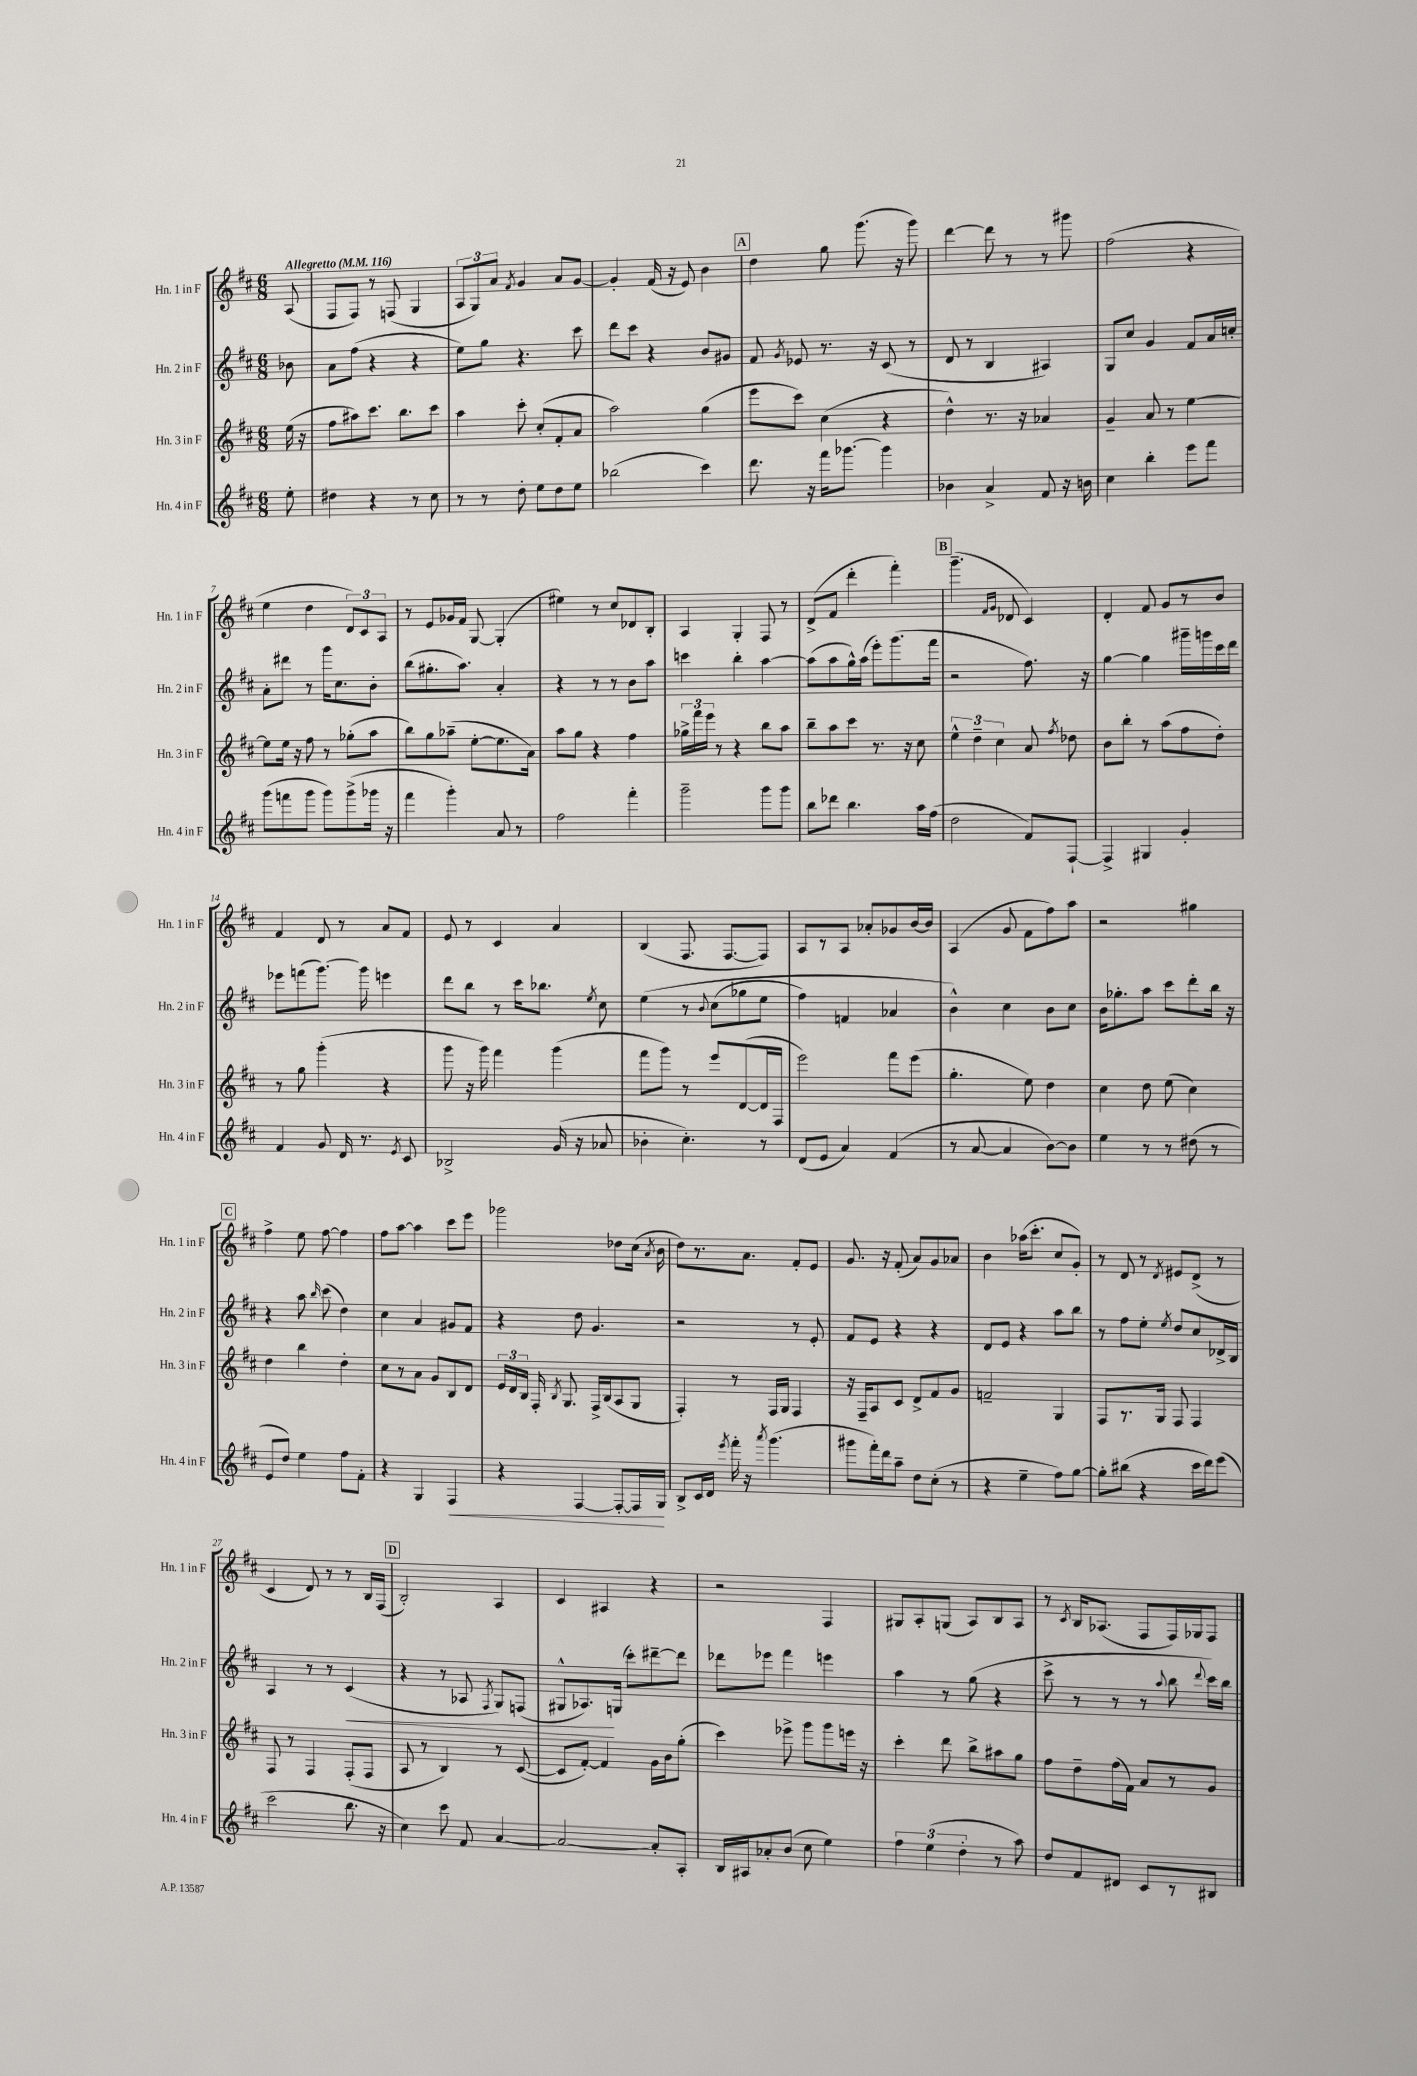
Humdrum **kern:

**kern	**dynam	**kern	**kern	**dynam	**kern
*part4	*part4	*part3	*part2	*part2	*part1
*staff4	*staff4	*staff3	*staff2	*staff2	*staff1
*I"Hn. 4 in F	*	*I"Hn. 3 in F	*I"Hn. 2 in F	*	*I"Hn. 1 in F
*I'Hn. 4 in F	*	*I'Hn. 3 in F	*I'Hn. 2 in F	*	*I'Hn. 1 in F
*clefG2	*	*clefG2	*clefG2	*	*clefG2
*k[f#c#]	*	*k[f#c#]	*k[f#c#]	*	*k[f#c#]
*M6/8	*	*M6/8	*M6/8	*	*M6/8
*MM116	*	*MM116	*MM116	*	*MM116
=	=	=	=	=	=
!	!	!	!	!	!LO:TX:a:B:t=Allegretto
8ee'\	.	(16ee\	8b-X\	.	(8A/
.	.	16r	.	.	.
=1	=1	=1	=1	=1	=1
4dd#X\	.	8ff#\L	8a\L	.	8F#/L
.	.	8aa#X\)	(8ff#\J	.	8F#/J)
4r	.	8.ccc#\J	4r	.	8r
.	.	.	.	.	(8Fn/
.	.	8.bb\L	.	.	.
8r	.	.	4r	.	4G/
8cc#\	.	8ccc#\J	.	.	.
=2	=2	=2	=2	=2	=2
8r	.	4aa\	8ee\L)	.	12A/L
.	.	.	.	.	12G/)
8r	.	.	8gg\J	.	.
.	.	.	.	.	12a/J
.	.	.	.	.	8qf#/
8dd'\	.	8ccc#'\	4.r	.	4g/
8ee\L	.	(8cc#'/L	.	.	.
8dd\	.	8f#'/	.	.	8a/L
8ee\J	.	8a/J	8ccc#\	.	[8g/J
=3	=3	=3	=3	=3	=3
(2bb-X\	.	2aa\)	8ddd\L	.	4g'/]
.	.	.	8ccc#\J	.	.
.	.	.	4r	.	(16f#/
.	.	.	.	.	16r
.	.	.	.	.	8e/)
4ccc#\)	.	(4gg\	8b/L	.	4b\
.	.	.	8g#X/J	.	.
!!LO:REH:place=s1:t=A
=4	=4	=4	=4	=4	=4
8.ddd\	.	8eee\L	8f#/	.	4dd\
.	.	.	8qg/	.	.
.	.	8ccc#\J)	8e-X/	.	.
16r	.	.	.	.	.
16fff#\KL	.	(4cc#\	8.r	.	8gg\
[8.ggg-X\J	.	.	.	.	.
.	.	.	.	.	(8.ggg\
.	.	.	16r	.	.
4ggg-\]	.	4r	(8c#/	.	.
.	.	.	.	.	16r
.	.	.	8r	.	8ggg\)
=5	=5	=5	=5	=5	=5
4b-X\	.	4dd^^\)	8d/	.	[4ddd\
.	.	.	8r	.	.
4a^/	.	8.r	4B/	.	8ddd\]
.	.	.	.	.	8r
.	.	16r	.	.	.
8f#/	.	4a-X/	4A#X/)	.	8r
16r	.	.	.	.	8ggg#X\
16bn\	.	.	.	.	.
=6	=6	=6	=6	=6	=6
4cc#\	.	4g~/	8G/L	.	(2ff#\
.	.	.	8cc#/J	.	.
4bb'\	.	8a/	4g/	.	.
.	.	8r	.	.	.
8eee\L	.	[4ee\	8f#/L	.	4r
8fff#\J	.	.	16a/L	.	.
.	.	.	16ccn'/JJ	.	.
!!LO:LB:g=z
=7	=7	=7	=7	=7	=7
(8ggg\L	.	8ee\L]	8a'\L	.	4ee\
8fffn\	.	16ee\Jk	8ddd#X\J	.	.
.	.	16r	.	.	.
8ggg\J	.	8ff#\	8r	.	4dd\
8ggg\L)	.	8r	16ggg\KL	.	.
.	.	.	8.cc#\	.	.
(8ggg^\	.	(8gg-X'\L	.	.	12d/L)
.	.	.	.	.	12c#/
16ggg-X\Jk	.	8aa\J	8b'\J	.	.
.	.	.	.	.	12A/J
16r	.	.	.	.	.
=8	=8	=8	=8	=8	=8
4fff#\	.	8bb\L)	(8bb\L	.	8r
.	.	8gg\	8.gg#X'\	.	8e/L
4ggg'\)	.	(8aa-X~\J	.	.	16g-X/L
.	.	.	8.aa\J)	.	16f#/JJ
.	.	[8ee'\L	.	.	[8G/
8a/	.	8.ee\]	4a'/	.	(4G'/]
8r	.	.	.	.	.
.	.	16a\Jk)	.	.	.
=9	=9	=9	=9	=9	=9
2ff#\	.	8aa\L	4r	.	4ee#X\)
.	.	8gg\J	.	.	.
.	.	4r	8r	.	8r
.	.	.	8r	.	8cc#/L
4fff#'\	.	4ff#\	8b\L	.	8d-X/
.	.	.	8aa\J	.	8B'/J
=10	=10	=10	=10	=10	=10
2ggg~\	.	24gg-X^\LL	4cccn\	.	4A/
.	.	24fff#\	.	.	.
.	.	24eee\JJ	.	.	.
.	.	8r	.	.	.
.	.	4r	4bb'\	.	4G'/
8ggg\L	.	8bb\L	[4aa\	.	8F#/
8ggg\J	.	8aa\J	.	.	8r
=11	=11	=11	=11	=11	=11
8bb\L	.	8bb~\L	(8aa\L]	.	(8d^/L
8ddd-X\J	.	8aa\	8aa\	.	8f#/J
4.bb\	.	8ccc#\J	16gg^^\L)	.	4ddd'\
.	.	.	(16aa\JJ	.	.
.	.	8.r	8eee'\L)	.	.
.	.	.	(8.ggg\	.	4fff#'\)
.	.	16r	.	.	.
16aa\LL	.	8cc#\	.	.	.
(16ff#\JJ	.	.	16fff#\Jk	.	.
!!LO:REH:place=s1:t=B
=12	=12	=12	=12	=12	=12
2dd\	.	6ee^^\	2r	.	(4.ggg~\
.	.	6dd~\	.	.	.
.	.	6cc#\	.	.	.
.	.	.	.	.	16qqf#/LL
.	.	.	.	.	16qqg/JJ
.	.	.	.	.	8d-X/
8f#/L)	.	8a/	8.ff#\)	.	4c#/)
.	.	8qff#/	.	.	.
[8F#`/J	.	8dd-X\	.	.	.
.	.	.	16r	.	.
=13	=13	=13	=13	=13	=13
4F#^/]	.	8b\L	[4gg\	.	4d'/
.	.	8bb'\J	.	.	.
4G#X/	.	8r	4gg\]	.	8f#/
.	.	(8aa\L	.	.	8g/L
4g'/	.	8ff#\	16ggg#X~\LL	.	8r
.	.	.	16gggn\	.	.
.	.	8dd'\J)	16ccc#\	.	8b/J
.	.	.	16ddd\JJ	.	.
!!LO:LB:g=z
=14	=14	=14	=14	=14	=14
4f#/	.	8r	8eee-X\L	.	4f#/
.	.	8gg\	(8fffn\	.	.
8g/	.	(4ggg'\	[8.ggg\J)	.	8d/
16d/	.	.	.	.	8r
8.r	.	.	16ggg\]	.	.
.	.	4r	4eeen\	.	8a/L
8qe/	.	.	.	.	.
8c#/	.	.	.	.	8f#/J
=15	=15	=15	=15	=15	=15
2B-X^/	.	8ggg\	8ddd\L	.	8e/
.	.	16r	8bb\J	.	8r
.	.	16ggg\)	.	.	.
.	.	4fff#\	8r	.	4c#/
.	.	.	16ccc#\KL	.	.
.	.	.	8.bb-X\J	.	.
(16g/	.	(4ggg\	.	.	4a/
16r	.	.	.	.	.
.	.	.	8qee/	.	.
8a-X/	.	.	8cc#\	.	.
=16	=16	=16	=16	=16	=16
4b-X'\	.	8fff#\L	(4ee\	.	(4B/
.	.	8ggg\J)	.	.	.
4.cc#'\)	.	8r	8r	.	8.F#/
.	.	.	8qqb/	.	.
.	.	8eee/L	(8cc#\L	.	.
.	.	.	.	.	[8.F#/L
.	.	([8d/	8gg-X\	.	.
8r	.	16d/L]	8ee\J	.	8F#/J])
.	.	16F#/JJ	.	.	.
=17	=17	=17	=17	=17	=17
(8d/L	.	2eee\)	4ff#\)	.	8A/L
8e/J	.	.	.	.	8r
4a/)	.	.	4fn/	.	8A/J
.	.	.	.	.	8a-X'/L
(4f#/	.	8fff#\L	4a-X/	.	8g-X/
.	.	(8eee\J	.	.	[16b/L
.	.	.	.	.	16b/JJ]
=18	=18	=18	=18	=18	=18
8r	.	4.gg'\	4b^^\)	.	(4A/
[8a/	.	.	.	.	.
4a/]	.	.	4cc#\	.	8g/
.	.	8ee\)	.	.	8f#\L
[8b\L)	.	4dd\	8b\L	.	8ff#\)
8b\J]	.	.	8cc#\J	.	8aa\J
=19	=19	=19	=19	=19	=19
4ee\	.	4cc#\	16b\KL	.	2r
.	.	.	8.gg-X'\	.	.
8r	.	8dd\	8aa\J	.	.
8r	.	(8ee\	8ccc#\L	.	.
(8dd#X\	.	4cc#\)	8ddd'\	.	4gg#X\
8r	.	.	16bb\Jk	.	.
.	.	.	16r	.	.
!!LO:LB:g=z
!!LO:REH:place=s1:t=C
=20	=20	=20	=20	=20	=20
8e/L	.	4dd\	4r	.	4ff#^\
8dd/J)	.	.	.	.	.
4ee\	.	4bb\	8aa\	.	8ee\
.	.	.	16qqbb/	.	.
.	.	.	(8ccc#\	.	[8ff#\
8ff#\L	.	4dd'\	4dd\)	.	4ff#\]
8f#'\J	.	.	.	.	.
=21	=21	=21	=21	=21	=21
4r	.	8cc#\L	4cc#\	.	8ff#\L
.	.	8r	.	.	[8aa\J
4G/	.	8a\J	4a/	.	4aa\]
.	.	8g/L	.	.	.
!	!LO:HP:b	!	!	!	!
4F#/	<	8B/	8g#X/L	.	8ccc#\L
.	.	8d/J	8f#/J	.	8eee\J
=22	=22	=22	=22	=22	=22
4r	.	24e/LL	4r	.	2ggg-X\
.	.	24d/	.	.	.
.	.	24B/JJ	.	.	.
.	.	16F#'/	.	.	.
.	.	8qB/	.	.	.
.	.	8.G/	.	.	.
[4F#/	.	.	8dd\	.	.
.	.	16F#^/LL	4.g/	.	.
.	.	(16B/J	.	.	.
8F#'/L_	.	8A/	.	.	8dd-X\L
16F#/L]	.	8G/J	.	.	(16cc#\Jk
.	.	.	.	.	8qa/
16G/JJ	.	.	.	.	16b\
.	[	.	.	.	.
=23	=23	=23	=23	=23	=23
8B^/L	.	4F#'/)	2r	.	8dd\L)
16c#/L	.	.	.	.	8.r
16d/JJ	.	.	.	.	.
8qeee/	.	.	.	.	.
16fff#'\	.	8r	.	.	.
16r	.	.	.	.	8.a\J
8qaaa/	.	.	.	.	.
(4.ggg\	.	16F#/LL	.	.	.
.	.	16G/JJ	.	.	.
.	.	4F#/	8r	.	8f#'/L
.	.	.	8e'/	.	8e/J
=24	=24	=24	=24	=24	=24
8ggg#X\L	.	16r	8f#/L	.	8.g/
.	.	16F#~/KL	.	.	.
16fff#'\L)	.	8A/	8e/J	.	.
16ddd\J	.	.	.	.	16r
8aa~\J	.	8c#/J	4r	.	(8f#'/
8dd\L	.	8d^/L	.	.	8a/L)
(8cc#'\J	.	8f#/	4r	.	8g/
8r	.	8g/J	.	.	8a-X/J
=25	=25	=25	=25	=25	=25
4r	.	2fn~/	8d/L	.	4b\
.	.	.	8e/J	.	.
4ee~\	.	.	4r	.	(16aa-X\KL
.	.	.	.	.	8.ccc#'\J
8ff#\L)	.	4G/	8aa\L	.	8cc#/L
[8gg\J	.	.	8bb\J	.	8g'/J)
=26	=26	=26	=26	=26	=26
8gg'\L]	.	8F#/L	8r	.	8r
(8bb#X\J	.	8.r	8ff#\L	.	8d/
4r	.	.	8ee'\J	.	8r
.	.	16G/Jk	.	.	.
.	.	.	8qee/	.	8qd/
.	.	8F#/	8dd/L	.	8e#X/L
16ccc#\LL	.	4F#/	8cc#/	.	(8d^/J
16ddd\J)	.	.	.	.	.
(8eee\J	.	.	16d-X^/L	.	8r
.	.	.	16B/JJ	.	.
!!LO:LB:g=z
=27	=27	=27	=27	=27	=27
2ccc#\	.	8F#/	4A/	.	4c#/
.	.	8r	.	.	.
.	.	4F#/	8r	.	8d/)
.	.	.	8r	.	8r
!	!	!	!	!LO:HP:b	!
8.bb\	.	(8F#'/L	(4c#/	<	8r
.	.	8F#/J	.	.	16B/LL
16r	.	.	.	.	(16F#/JJ
!!LO:REH:place=s1:t=D
=28	=28	=28	=28	=28	=28
4cc#\)	.	8A/	4r	.	2B'/)
.	.	8r	.	.	.
8ccc#\	.	4B/)	8r	.	.
8f#/	.	.	8A-X/	.	.
.	.	.	8qF#/	.	.
[4a/	.	8r	8G/L)	.	4A/
.	.	([8c#/	(8Fn/J	.	.
=29	=29	=29	=29	=29	=29
2a/_	.	8c#/L]	8G#X^^/L	.	4c#/
.	.	[8f#'/J)	8.A-X/)	.	.
.	.	4f#/]	.	.	4A#X/
.	.	.	(16Gn/Jk	[	.
.	.	.	8ccc#'\L)	.	.
8a'/L]	.	16g\LL	[8ddd#X~\	.	4r
.	.	16b\J	.	.	.
8A'/J	.	(8gg'\J	8ddd#\J]	.	.
=30	=30	=30	=30	=30	=30
16B/LL	.	4ccc#\)	8ddd-X\L	.	2r
16A#X/J	.	.	.	.	.
8a-X'/	.	.	8eee-X\J	.	.
(8b/J	.	8eee-X^\	4fff#\	.	.
8cc#\	.	8ggg\L	.	.	.
4ee\)	.	8ggg\	4eeen\	.	4F#/
.	.	16eeen\Jk	.	.	.
.	.	16r	.	.	.
=31	=31	=31	=31	=31	=31
6ff#\	.	4ccc#'\	4aa\	.	8G#X/L
.	.	.	.	.	8A'/
(6ee\	.	.	.	.	.
.	.	8ddd\	8r	.	(8Gn/J
6dd'\	.	.	.	.	.
.	.	8bb^\L	(8gg\	.	8A/L)
8r	.	8aa#X\	4r	.	8B/
8aa\)	.	8gg\J	.	.	8A/J
=32	=32	=32	=32	=32	=32
8dd/L	.	8ff#\L	8ccc#^\	.	8r
.	.	.	.	.	8qc#/
8f#/	.	8dd~\	8r	.	16B/KL
.	.	.	.	.	(8.A-X/J
8d#X/J	.	(16ff#\L	8r	.	.
.	.	16f#\JJ)	.	.	.
8c#/L	.	8a/L	8r	.	8F#/L
.	.	.	8qqaa/	.	.
8r	.	8r	8bb\	.	16F#/L)
.	.	.	.	.	16G-X/J
.	.	.	8qqddd/	.	.
8B#X/J	.	8g/J	16ccc#\LL)	.	8F#/J
.	.	.	16bb\JJ	.	.
==	==	==	==	==	==
*-	*-	*-	*-	*-	*-
